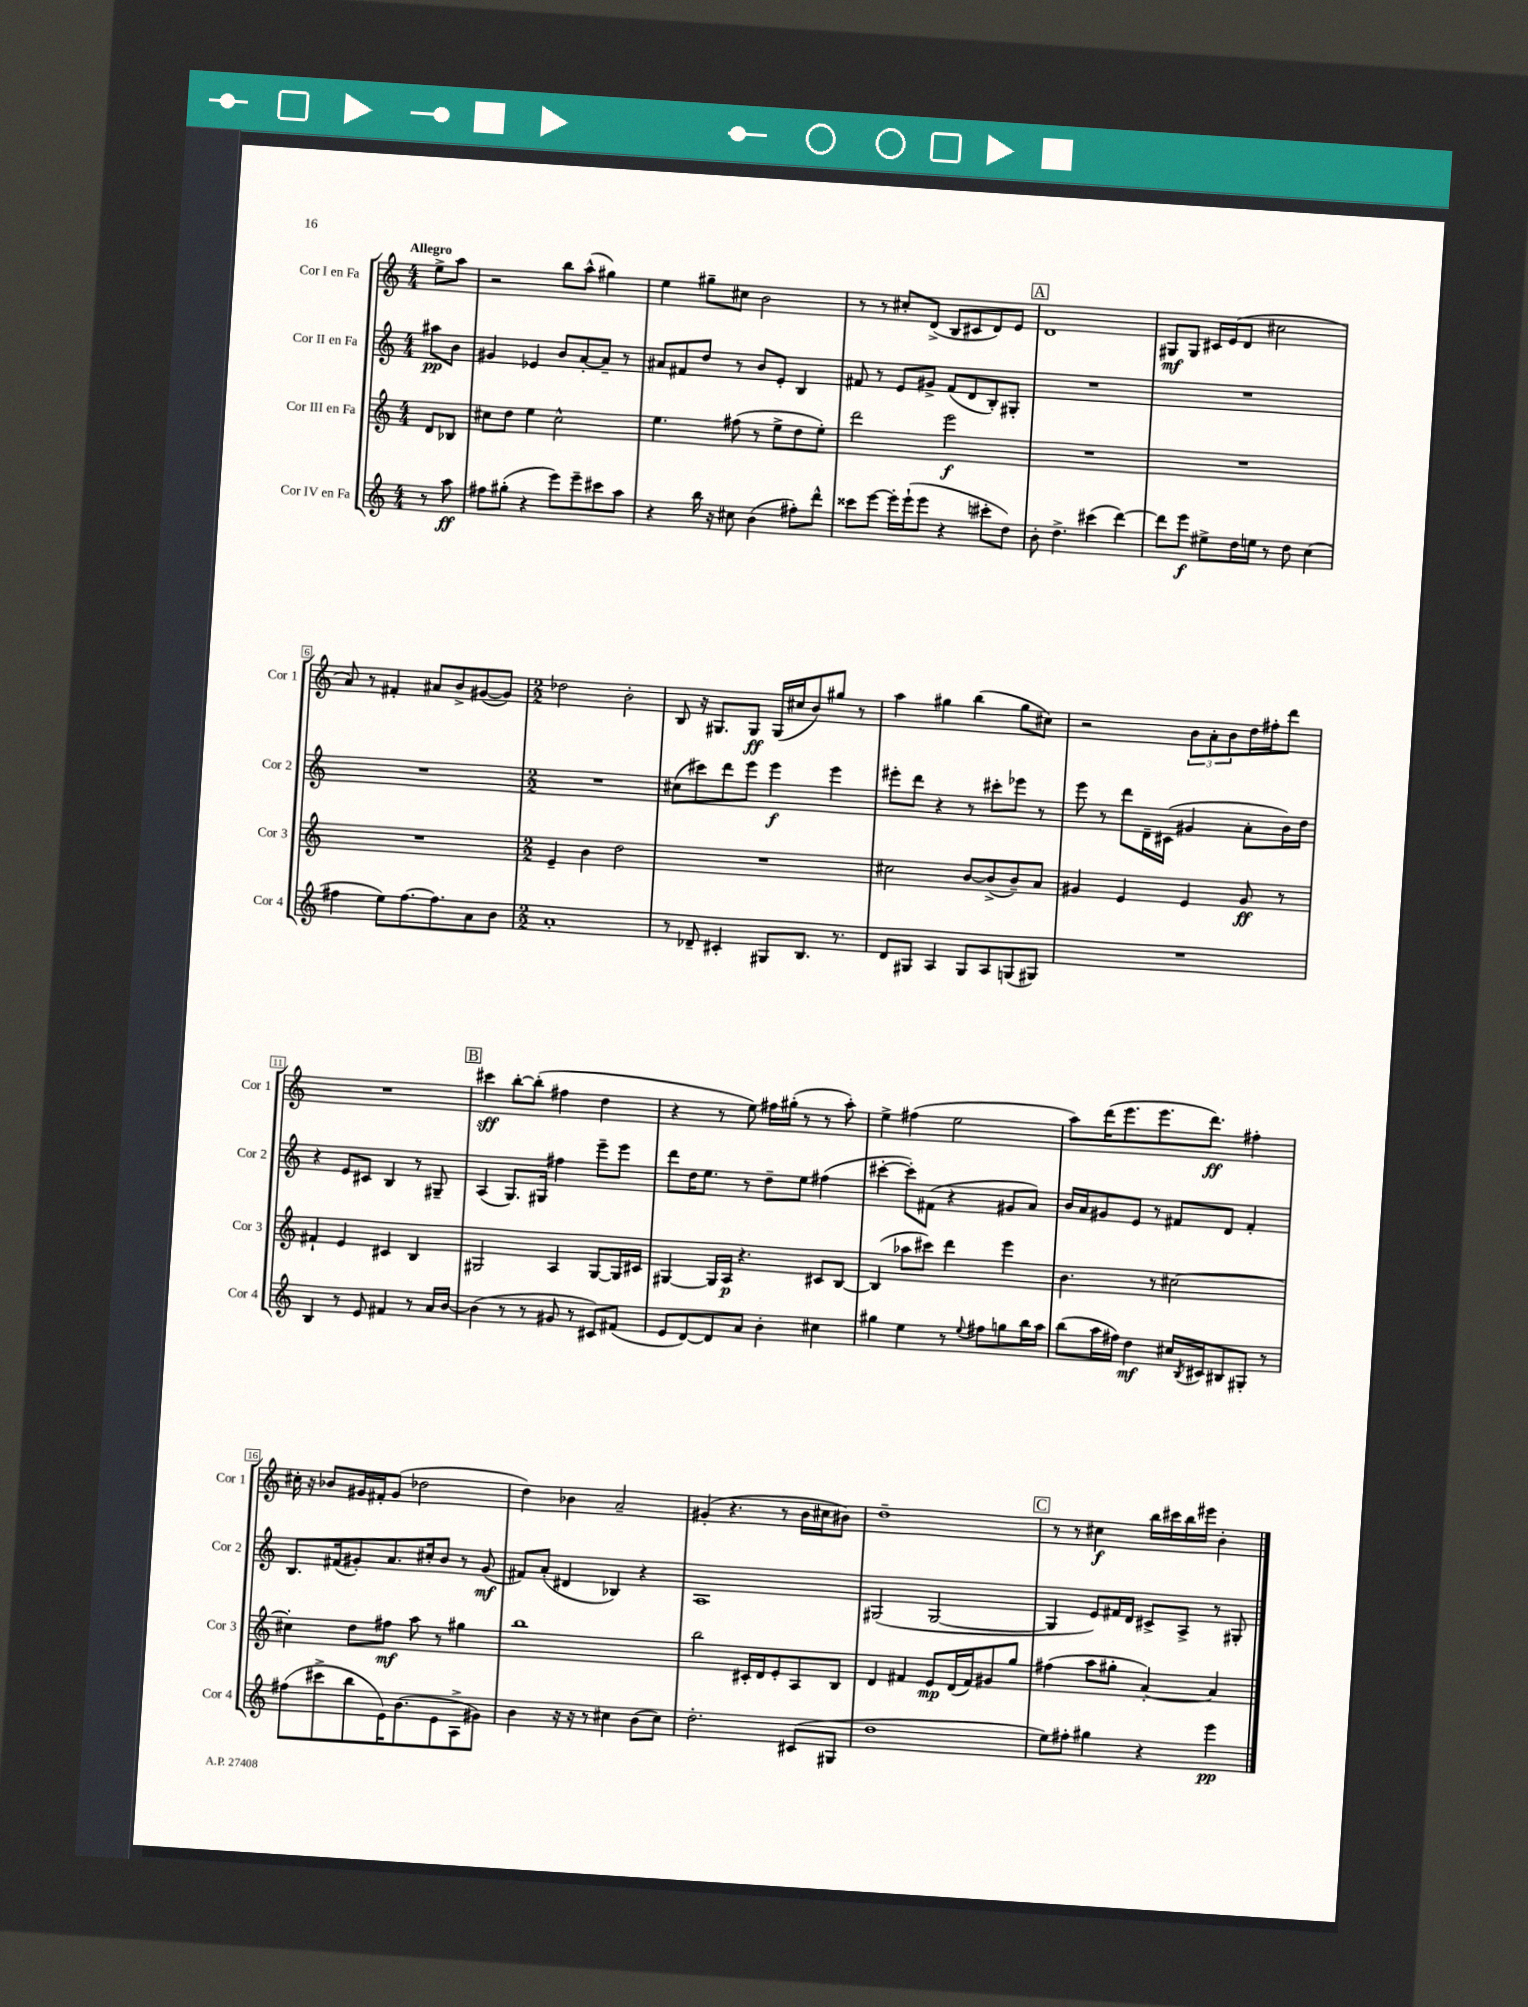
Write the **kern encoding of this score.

**kern	**kern	**kern	**kern
*staff4	*staff3	*staff2	*staff1
*clefG2	*clefG2	*clefG2	*clefG2
*k[]	*k[]	*k[]	*k[]
*M4/4	*M4/4	*M4/4	*M4/4
8r	8d	8aa#	8ee^
8aa	8B-	8b	8aa
=	=	=	=
8ff#	8cc#	4g#	2r
(8gg#'	8dd	.	.
4r	4ee	4e-	.
8eee)	2cc#^^	8b	8bb
8eee~	.	[8a'	(8aa^^
8ccc#	.	8a~]	4gg#)
8aa	.	8r	.
=	=	=	=
4r	4.ee	8a#	4ee
.	.	8f#	.
16bb	.	8dd	8gg#~
16r	.	.	.
8cc#	(8ff#	8r	8cc#
(4b	8r	8b	2b
.	8ee^	8e'	.
8ff#')	8dd	4B	.
8ddd^^	8ee')	.	.
=	=	=	=
8ccc##	2ddd	8f#	8r
[8eee	.	8r	8r
16eee']	.	8e	8cc#'
(16eee`	.	.	.
8eee	.	8g#^	(8d^
4r	2eee	(8f#	8B
.	.	8d	8c#
8ccc#'	.	8B')	8d)
8dd)	.	8G#'	8e
=	=	=	=
8b'	1r	1r	1d
4.dd^	.	.	.
(4ccc#	.	.	.
[4ddd)	.	.	.
=	=	=	=
8ddd]	1r	1r	8G#
8eee	.	.	8G#
8ee#^	.	.	16c#
.	.	.	(16e
16dd	.	.	8d
16ee	.	.	.
8r	.	.	2cc#
8dd	.	.	.
(4cc	.	.	.
=	=	=	=
4ff#	1r	1r	8a)
.	.	.	8r
8ee)	.	.	4f#'
[8.ff#	.	.	.
.	.	.	8a#
8.ff#]	.	.	.
.	.	.	8b^
8a	.	.	([8g#
8b	.	.	8g#])
=	=	=	=
*M2/2	*M2/2	*M2/2	*M2/2
1a'	4e~	1r	2dd-
.	4b	.	.
.	2dd	.	2b'
=	=	=	=
8r	1r	(8cc#	8B
8d-~	.	8ccc#)	16r
.	.	.	8.G#
4c#'	.	8ddd	.
.	.	8eee	8G#
8G#	.	4eee	(16G#
.	.	.	16cc#
8.B	.	.	8b)
.	.	4eee	8gg#
8.r	.	.	.
.	.	.	8r
=	=	=	=
8d	2cc#	8eee#'	4aa
8G#	.	8ddd	.
4A	.	4r	4gg#
8G#	[8b	8r	(4bb
8A	(8b^]	8ccc#'	.
(8G	8b~)	8eee-	8gg#
8G#)	8a	8r	8cc#)
=	=	=	=
1r	4g#	8eee	2r
.	.	8r	.
.	4e	8ddd	.
.	.	16d~	.
.	.	(16c#	.
.	4e	4g#	12b
.	.	.	12a'
.	.	.	12b
.	8g#	8a'	16dd
.	.	.	16ff#'
.	8r	16b)	8ddd
.	.	16dd	.
=	=	=	=
4B	4f#`	4r	1r
8r	4e	8e	.
8e	.	8c#	.
4f#	4c#	4B	.
8r	4B	8r	.
16a	.	8G#~	.
[16b	.	.	.
=	=	=	=
(4b]	2G#	(4A	4ccc#
8r	.	8.G)	[8bb'
8r	.	.	(8bb']
.	.	16G#	.
8g#	4A	4ff#	4ff#
8r	.	.	.
8c#)	[8G#	8eee~	4dd
(8f#	16G#]	8eee	.
.	16c#	.	.
=	=	=	=
8e	[4G#	8ddd	4r
[8d)	.	16dd	.
.	.	8.ee	.
8d]	16G#]	.	8r
.	16A	.	.
8a	4.r	8r	8ee)
4b'	.	8dd~	16ff#
.	.	.	(16gg#'
.	.	8ee	8r
4cc#	8c#	(4ff#	8r
.	[8B	.	8aa')
=	=	=	=
4gg#	(4B]	[4ccc#'	4ee^
4ee	8aa-	8ccc#'])	(4ff#
.	8ccc#)	(8f#	.
8r	4ddd	4r	2ee
8qqee	.	.	.
8ff#	.	.	.
8gg	4eee	8g#	.
16bb	.	8a)	.
16aa	.	.	.
=	=	=	=
(8bb	4.b	16b	8aa)
.	.	16a	.
16aa	.	8g#	(16ddd
16ff#)	.	.	8.eee
4dd	.	8e	.
.	8r	8r	8.eee
16cc#	[2cc#	8f#	.
8qB	.	.	.
16c#	.	.	8.ddd)
8B#	.	8d	.
8G#'	.	4f#'	4ff#'
8r	.	.	.
=	=	=	=
(8ff#	4cc#']	8.B	16cc#'
.	.	.	16r
8ccc#^	.	.	8b-
.	.	(16f#	.
8bb	8dd	8g#')	16g#
.	.	.	16f#'
16e)	8ff#	8.a	(8g#
(8.b	.	.	.
.	8aa	.	2dd-
.	.	16cc#'	.
8e	8r	8b	.
8A^	4gg#	8r	.
8g#)	.	(8g#	.
=	=	=	=
4b	1bb	8f#)	4dd)
.	.	(8a'	.
16r	.	4d#	4b-
16r	.	.	.
8r	.	.	.
4cc#	.	4B-)	2a~
(8b	.	4r	.
8cc#)	.	.	.
=	=	=	=
2.dd'	2bb	1A	(4g#'
.	.	.	4.r
.	16c#'	.	.
.	16d	.	.
.	8e'	.	8r
(8c#	8A	.	16b
.	.	.	16cc#
8G#	8B	.	8b#)
=	=	=	=
1dd	4d	(2G#	1dd~
.	4f#	.	.
.	8e	[2G#	.
.	(16d	.	.
.	16f#)	.	.
.	8g#	.	.
.	8gg	.	.
=	=	=	=
8ee)	(4ff#	4G#]	8r
8ff#'	.	.	8r
4gg#	8aa	8e)	4cc#
.	8gg#'	16f#	.
.	.	16d	.
4r	[4a')	8c#^	16bb
.	.	.	16ccc#
.	.	8A^	16bb
.	.	.	16eee#
4eee	4a]	8r	4b'
.	.	8G#'	.
==	==	==	==
*-	*-	*-	*-
